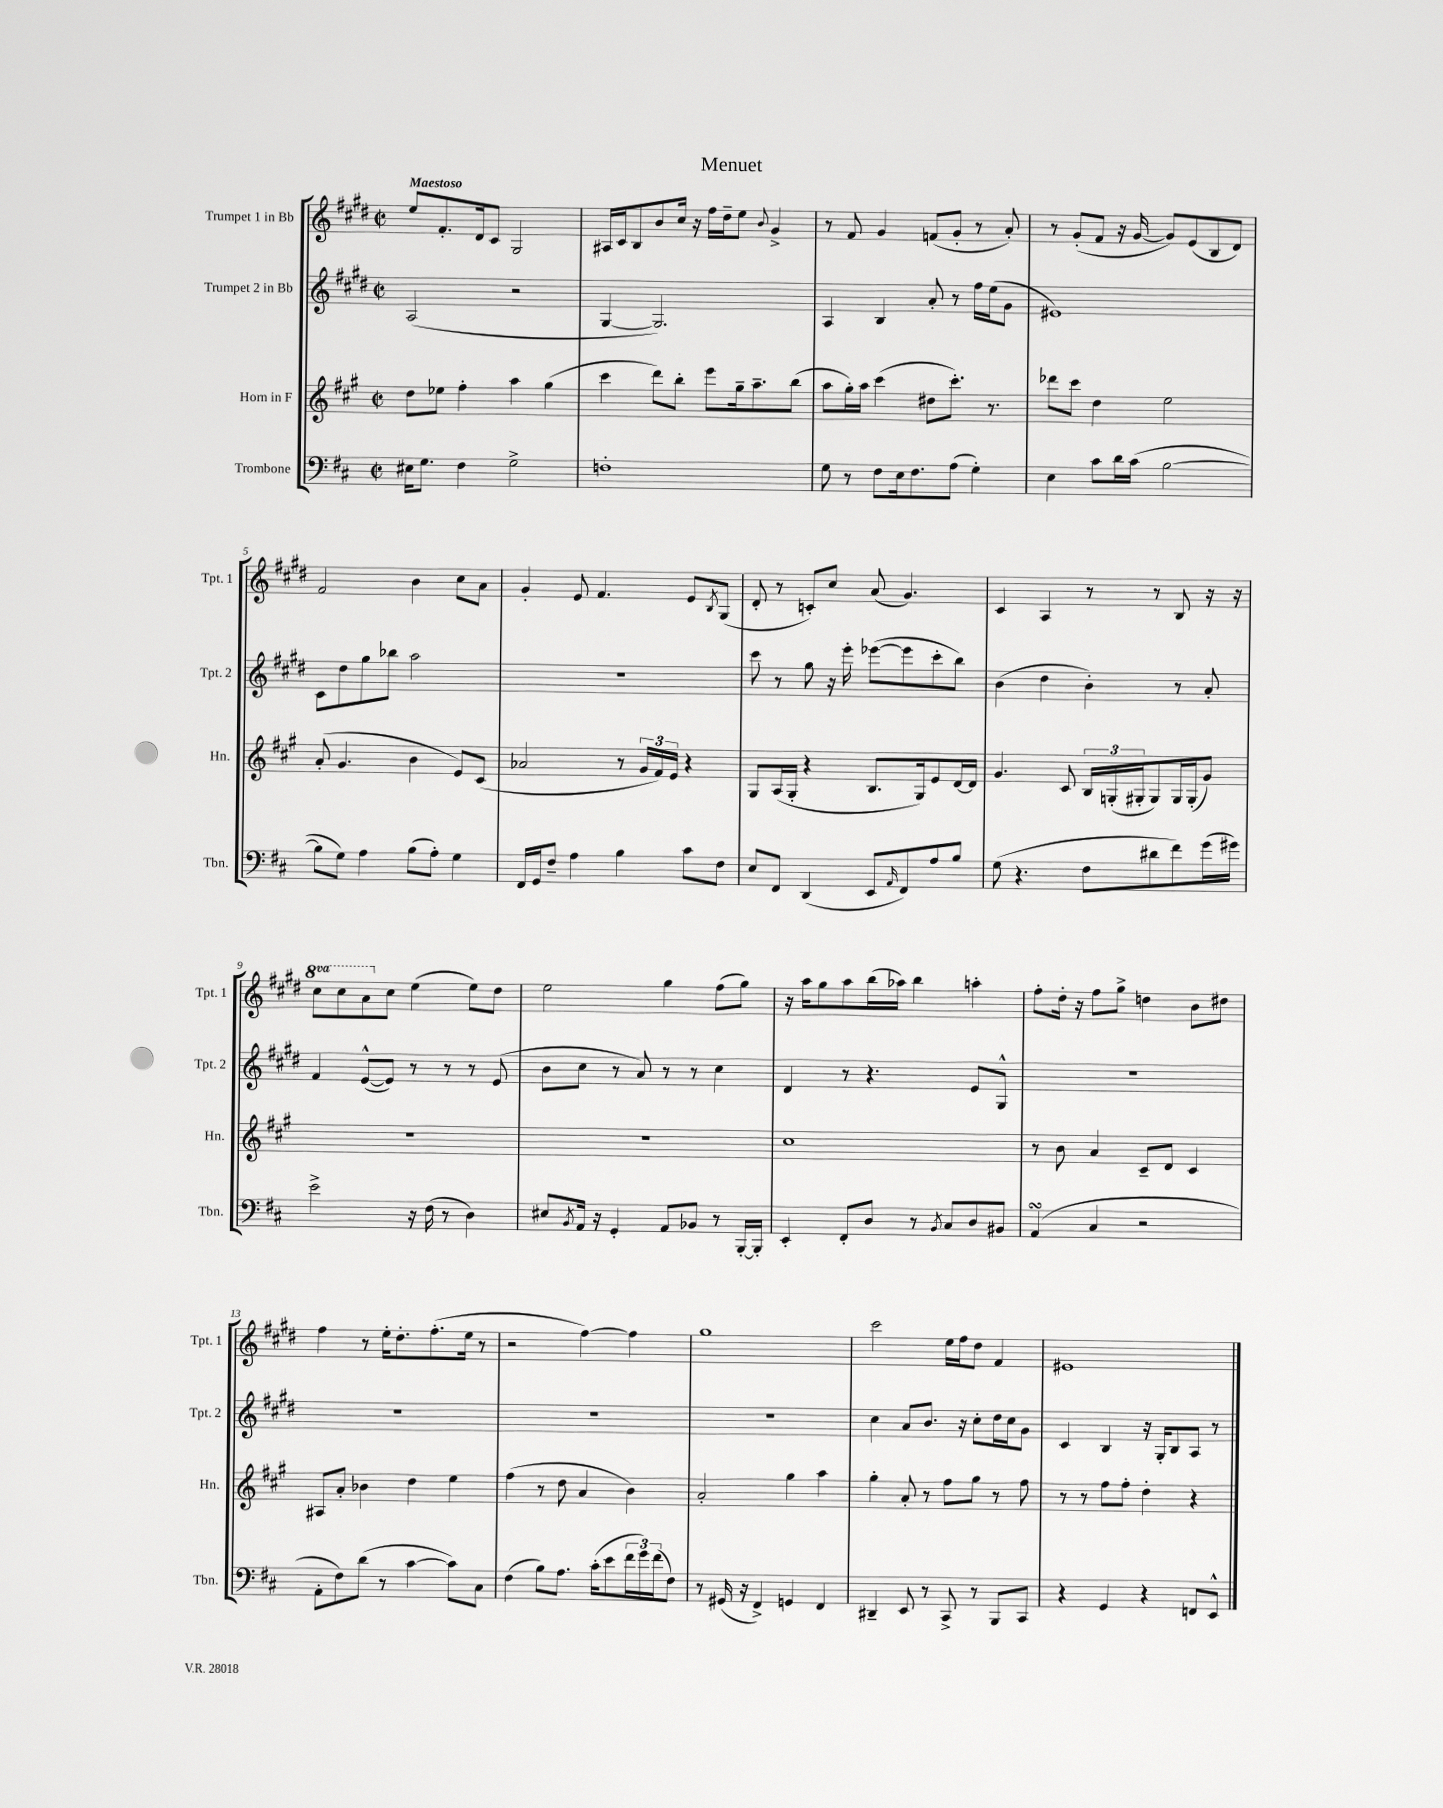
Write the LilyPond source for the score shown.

\header { title = "Menuet" }
<<
\new StaffGroup <<
\new Staff = "s0" \with { instrumentName = "Trumpet 1 in Bb" shortInstrumentName = "Tpt. 1" } {
    \clef treble \key e \major \defaultTimeSignature \time 2/2 \set Staff.ottavationMarkups = #ottavation-simple-ordinals \tempo "Maestoso"
    e''8 fis'8.-. dis'16 cis'8 gis2 |
    ais16 cis'16 b8 b'8 cis''16 r16 fis''16 dis''16-- e''8 \appoggiatura { b'8 } gis'4-> |
    r8 fis'8 gis'4 f'8( gis'8-. r8 a'8-.) |
    r8 gis'8-.( fis'8 r16 gis'16~ gis'8) e'8( b8 dis'8) |
    fis'2 b'4 cis''8 a'8 |
    gis'4-. e'8 fis'4. e'8 \acciaccatura { b8 } gis8( |
    dis'8-. r8 c'8-.) cis''8 a'8( gis'4.) |
    cis'4 a4 r8 r8 b8 r16 r16 |
    \ottava #1 cis'''8 cis'''8 a''8 \ottava #0 cis''8 e''4( e''8) dis''8 |
    e''2 gis''4 fis''8( gis''8) |
    r16 a''16 gis''8 a''8 b''16( aes''16) b''4 a''4-. |
    fis''8-. dis''16-. r16 fis''8 gis''8-> d''4 b'8 dis''8 |
    fis''4 r8 e''16-. dis''8.-. fis''8.-.( e''16 r8 |
    r2 fis''4~) fis''4 |
    gis''1 |
    cis'''2 e''16 fis''16 dis''8 fis'4 |
    eis'1 \bar "|." |
}
\new Staff = "s1" \with { instrumentName = "Trumpet 2 in Bb" shortInstrumentName = "Tpt. 2" } {
    \clef treble \key e \major \defaultTimeSignature \time 2/2
    a2( r2 |
    gis4~ gis2.) |
    a4 b4 a'8-. r8 fis''16 e''16( gis'8 |
    eis'1) |
    cis'8 dis''8 gis''8 bes''8 a''2 |
    R1 |
    cis'''8 r8 gis''8 r16 e'''16-. ees'''8~( ees'''8 cis'''8-. b''8) |
    b'4( dis''4 b'4-.) r8 a'8-. |
    fis'4 e'8~-^( e'8) r8 r8 r8 e'8( |
    b'8 cis''8 r8 a'8) r8 r8 cis''4 |
    dis'4 r8 r4. e'8 gis8-^ |
    R1 |
    R1 |
    R1 |
    R1 |
    cis''4 a'8 b'8. r16 cis''8-. dis''16 cis''16 gis'8 |
    cis'4 b4 r16 gis16-. b8 a8 r8 \bar "|." |
}
\new Staff = "s2" \with { instrumentName = "Horn in F" shortInstrumentName = "Hn." } {
    \clef treble \key a \major \defaultTimeSignature \time 2/2
    d''8 ees''8 fis''4-. a''4 gis''4( |
    cis'''4 d'''8) b''8-. e'''8 gis''16-- a''8.-- b''8( |
    a''8 gis''16-.) a''16 cis'''4( dis''8 cis'''8.-.) r8. |
    des'''8 cis'''8 d''4 e''2 |
    a'8-.( gis'4. b'4 e'8) cis'8( |
    aes'2 r8 \tuplet 3/2 { gis'16 fis'16) e'16 } r4 |
    gis8 a16( gis16-. r4 b8. gis16) e'8 d'16~ d'16 |
    gis'4. cis'8 \tuplet 3/2 { b16 g16-.( gis16-. } gis8) gis16 gis16-.( gis'8) |
    R1 |
    R1 |
    cis''1 |
    r8 b'8 a'4 cis'8-- d'8 cis'4 |
    ais8 a'8-. bes'4 d''4 e''4 |
    fis''4( r8 d''8 a'4 b'4) |
    a'2-. gis''4 a''4 |
    gis''4-. a'8-. r8 fis''8 gis''8 r8 fis''8 |
    r8 r8 fis''8 fis''8-. d''4-. r4 \bar "|." |
}
\new Staff = "s3" \with { instrumentName = "Trombone" shortInstrumentName = "Tbn." } {
    \clef bass \key d \major \defaultTimeSignature \time 2/2
    eis16 g8. fis4 g2-> |
    f1-. |
    g8 r8 fis8 e16 fis8. a8( g4-.) |
    e4 cis'8 d'16 cis'16( b2~ |
    b8 g8) a4 b8( a8-.) g4 |
    fis,16 g,16 fis8-- a4 b4 cis'8 fis8 |
    e8 fis,8 d,4( e,8 \grace { a,16 } fis,8) a8 b8 |
    g8( r4. fis8 dis'8 fis'8) g'16( gis'16) |
    e'2-> r16 fis16( r8 d4) |
    eis8 \acciaccatura { b,8 } a,16 r16 g,4-. a,8 bes,8 r8 b,,16~-. b,,16-. |
    e,4-. fis,8-. d8 r8 \acciaccatura { b,8 } cis8 d8 bis,8 |
    a,4\turn( cis4 r2 |
    a,8-. fis8) d'8( r8 cis'4~ cis'8) cis8 |
    fis4( b8) a8. cis'16-.( e'8 \tuplet 3/2 { fis'16 g'16) fis'16( } fis8) |
    r8 gis,16( r16 fis,4->) g,4 fis,4 |
    dis,4-- e,8 r8 cis,8-> r8 b,,8 cis,8 |
    r4 g,4 r4 f,8 e,8-^ \bar "|." |
}
>>
>>
